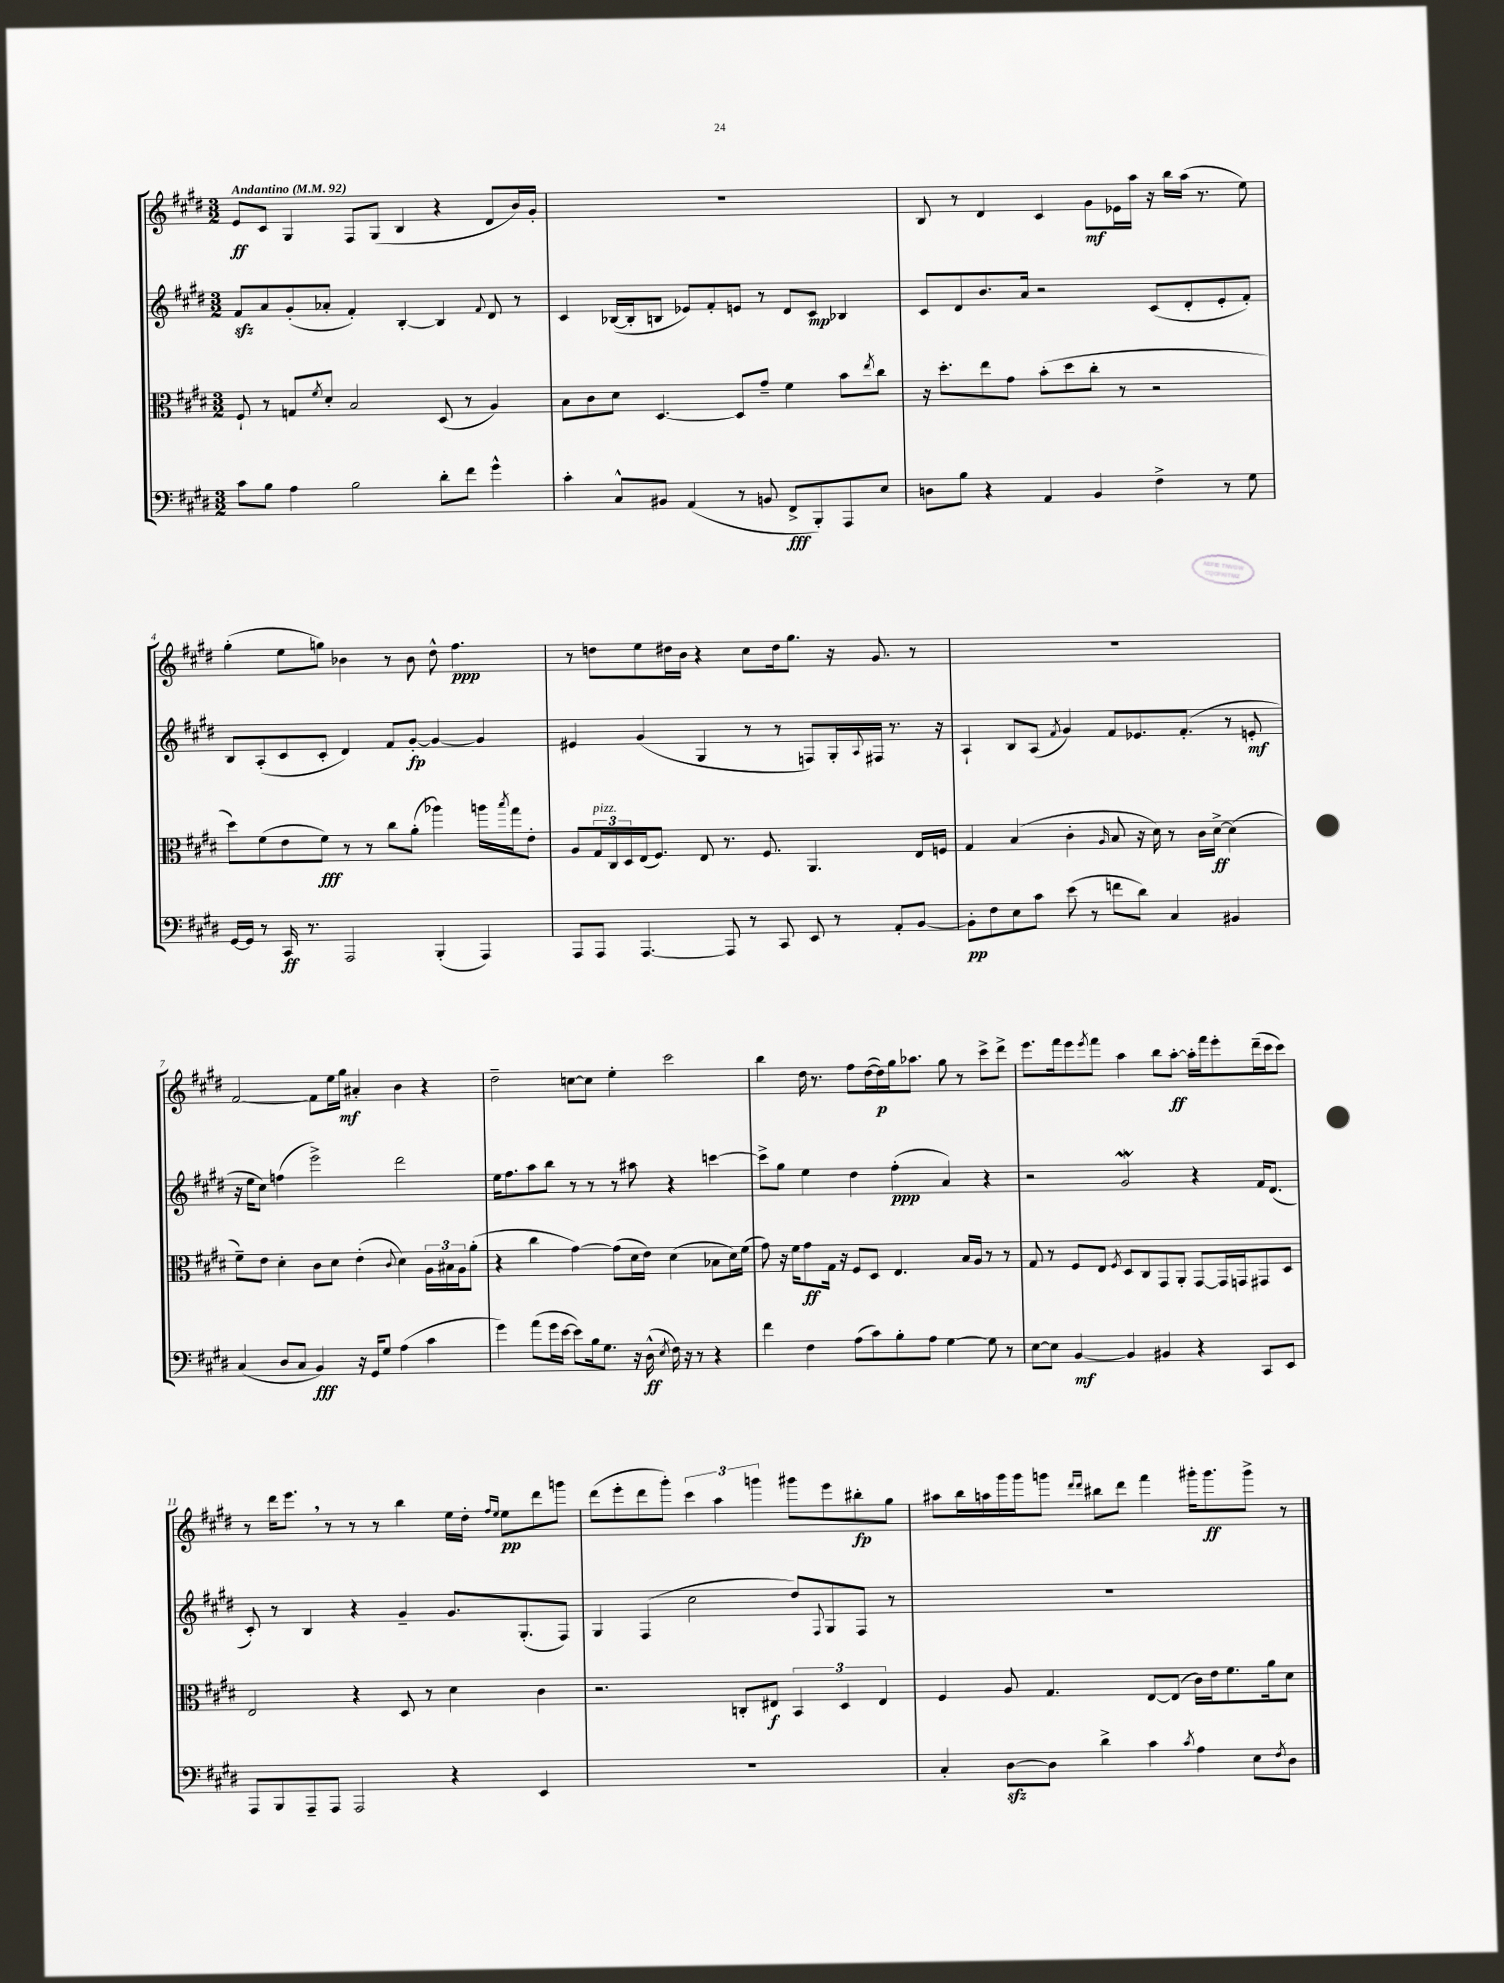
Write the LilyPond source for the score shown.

<<
\new StaffGroup <<
\new Staff = "s0" {
    \clef treble \key e \major \numericTimeSignature \time 3/2 \tempo "Andantino" 4 = 92
    e'8\ff cis'8 gis4 fis8 gis8( b4 r4 dis'8 b'16) gis'16-. |
    R1. |
    b8 r8 dis'4 cis'4 gis'8\mf ees'16 a''16 r16 b''16 a''16( r8. e''8) |
    gis''4-.( e''8 g''8) bes'4 r8 bes'8 dis''8-^ fis''4.\ppp |
    r8 d''8 e''8 dis''16 b'16 r4 cis''8 dis''16 gis''8. r16 gis'8. r8 |
    R1. |
    fis'2~ fis'8 e''16 gis''16\mf ais'4-. b'4 r4 |
    dis''2-- c''8~ c''8 e''4-. cis'''2 |
    b''4 dis''16 r8. fis''8 dis''16~( dis''16\p) gis''16 aes''8. gis''8 r8 cis'''8-> dis'''8-> |
    e'''8. fis'''16 e'''8 \acciaccatura { e'''8 } fis'''8 a''4 b''8 a''8~-.\ff a''16-. fis'''16 e'''8-. dis'''16--( cis'''16 cis'''8) |
    r8 dis'''16 e'''8. \breathe r8 r8 r8 b''4 e''16 dis''16-. \grace { fis''16 e''16 } e''8\pp dis'''8 g'''8 |
    dis'''8( e'''8-. dis'''8 gis'''8-.) \tuplet 3/2 { cis'''4 a''4 g'''4 } gis'''8 e'''8 bis''8-.\fp gis''8 |
    ais''8 b''16 a''16 gis'''16 gis'''16 g'''8 \grace { dis'''16 dis'''16 } bis''8 dis'''8 fis'''4 gis'''16-. gis'''8.\ff gis'''8-> r8 \bar "|." |
}
\new Staff = "s1" {
    \clef treble \key e \major \numericTimeSignature \time 3/2
    fis'8\sfz a'8 gis'8-.( aes'8-. fis'4-.) b4~-. b4 \appoggiatura { fis'8 } dis'8 r8 |
    cis'4 bes16~( bes16-. b8 ees'8) fis'8-. e'8 r8 dis'8 cis'8\mp bes4 |
    cis'8 dis'8 b'8. a'16 r2 cis'8( dis'8-. e'8-. fis'8-.) |
    b8 a8-.( cis'8 cis'8-. dis'4) fis'8 gis'8~-.\fp gis'4~ gis'4 |
    eis'4 gis'4( gis4 r8 r8 f8) gis16-. \appoggiatura { a8 } fis16 r8. r16 |
    a4-! b8 a8( \acciaccatura { fis'8 } gis'4) fis'8 ees'8. fis'8.-.( r8 e'8-.\mf |
    r16 e''16 cis''8) f''4( e'''2->) dis'''2 |
    e''16 fis''8. a''8 b''8 r8 r8 r8 ais''8 r4 c'''4~ |
    c'''8-> gis''8 e''4 dis''4 fis''4-.\ppp( a'4) r4 |
    r2 gis'2\mordent r4 fis'16 dis'8.( |
    cis'8-.) r8 b4 r4 gis'4-- gis'8. gis8.-.( fis8) |
    gis4 fis4( cis''2 dis''8) \appoggiatura { fis8 } gis8 fis8 r8 |
    R1. \bar "|." |
}
\new Staff = "s2" {
    \clef alto \key e \major \numericTimeSignature \time 3/2
    fis8-! r8 g8 \acciaccatura { fis'8 } dis'8-. b2 dis8( r8 a4) |
    b8 cis'8 dis'8 dis4.~ dis8 gis'8-- fis'4 b'8 \acciaccatura { e''8 } cis''8 |
    r16 dis''8.-. e''8 gis'8 b'8-.( dis''8 cis''8-. r8 r2 |
    dis''8) fis'8( e'8 fis'8\fff) r8 r8 cis''8 a'8-.( aes''4) a''16 \acciaccatura { b''8 } gis''16 e'8-. |
    a8 \tuplet 3/2 { gis16^\markup { \italic "pizz." } cis16 dis16 } e16( fis8.) e8 r8. fis8. a,4. e16 f16 |
    gis4 b4( cis'4-. \grace { a16 } b8 r16 dis'16) r8 cis'16 dis'16~->\ff dis'4( |
    fis'8--) e'8 dis'4-. cis'8 dis'8 e'4-.( \appoggiatura { cis'8 } dis'4) \tuplet 3/2 { a16 bis16 a16 } a'8-.( |
    r4 cis''4 gis'4~) gis'8( dis'16 e'16) dis'4( bes8 dis'16) fis'16( |
    gis'8) r16 fis'16 gis'8\ff gis16 r16 fis8 dis8 e4. b16 a16 r8 r8 |
    gis8 r8 fis8 e8 \acciaccatura { fis8 } dis8 cis8 gis,8 a,8-. gis,8~ gis,16 g,16 gis,8 dis8 |
    e2 r4 dis8 r8 dis'4 cis'4 |
    r2. c8-. eis8\f \tuplet 3/2 { b,4 dis4 eis4 } |
    fis4 a8 gis4. e8~ e8( cis'16) e'16 fis'8. a'16 dis'8 \bar "|." |
}
\new Staff = "s3" {
    \clef bass \key e \major \numericTimeSignature \time 3/2
    cis'8 b8 a4 b2 dis'8-. fis'8 gis'4-^ |
    cis'4-. cis8-^ bis,8 a,4( r8 b,8 fis,8->\fff b,,8-.) a,,8 e8 |
    d8 b8 r4 a,4 b,4 fis4-> r8 gis8 |
    gis,16~ gis,16 r8 cis,16\ff r8. a,,2 b,,4-.( a,,4) |
    a,,8 a,,8 a,,4.~ a,,8 r8 cis,8 e,8 r8 a,8-. b,8~ |
    b,8-.\pp fis8 e8 cis'8 e'8( r8 f'8 dis'8) cis4 bis,4 |
    cis4( dis8 cis8 b,4\fff) r16 gis,16 gis8 a4( cis'4 |
    gis'4) a'8( gis'16 e'16~ e'8) b16 gis8. r16 dis16-^\ff( \acciaccatura { e8 } fis16) r16 r8 r4 |
    fis'4 fis4 a8( cis'8) b8-. a8 gis4~ gis8 r8 |
    e8~ e8 b,4~\mf b,4 bis,4 r4 cis,8 e,8 |
    a,,8 b,,8 a,,8-- a,,8 a,,2 r4 e,4 |
    R1. |
    cis4-. dis8~\sfz dis8 dis'4-> cis'4 \acciaccatura { cis'8 } a4 e8 \acciaccatura { fis8 } dis8 \bar "|." |
}
>>
>>
